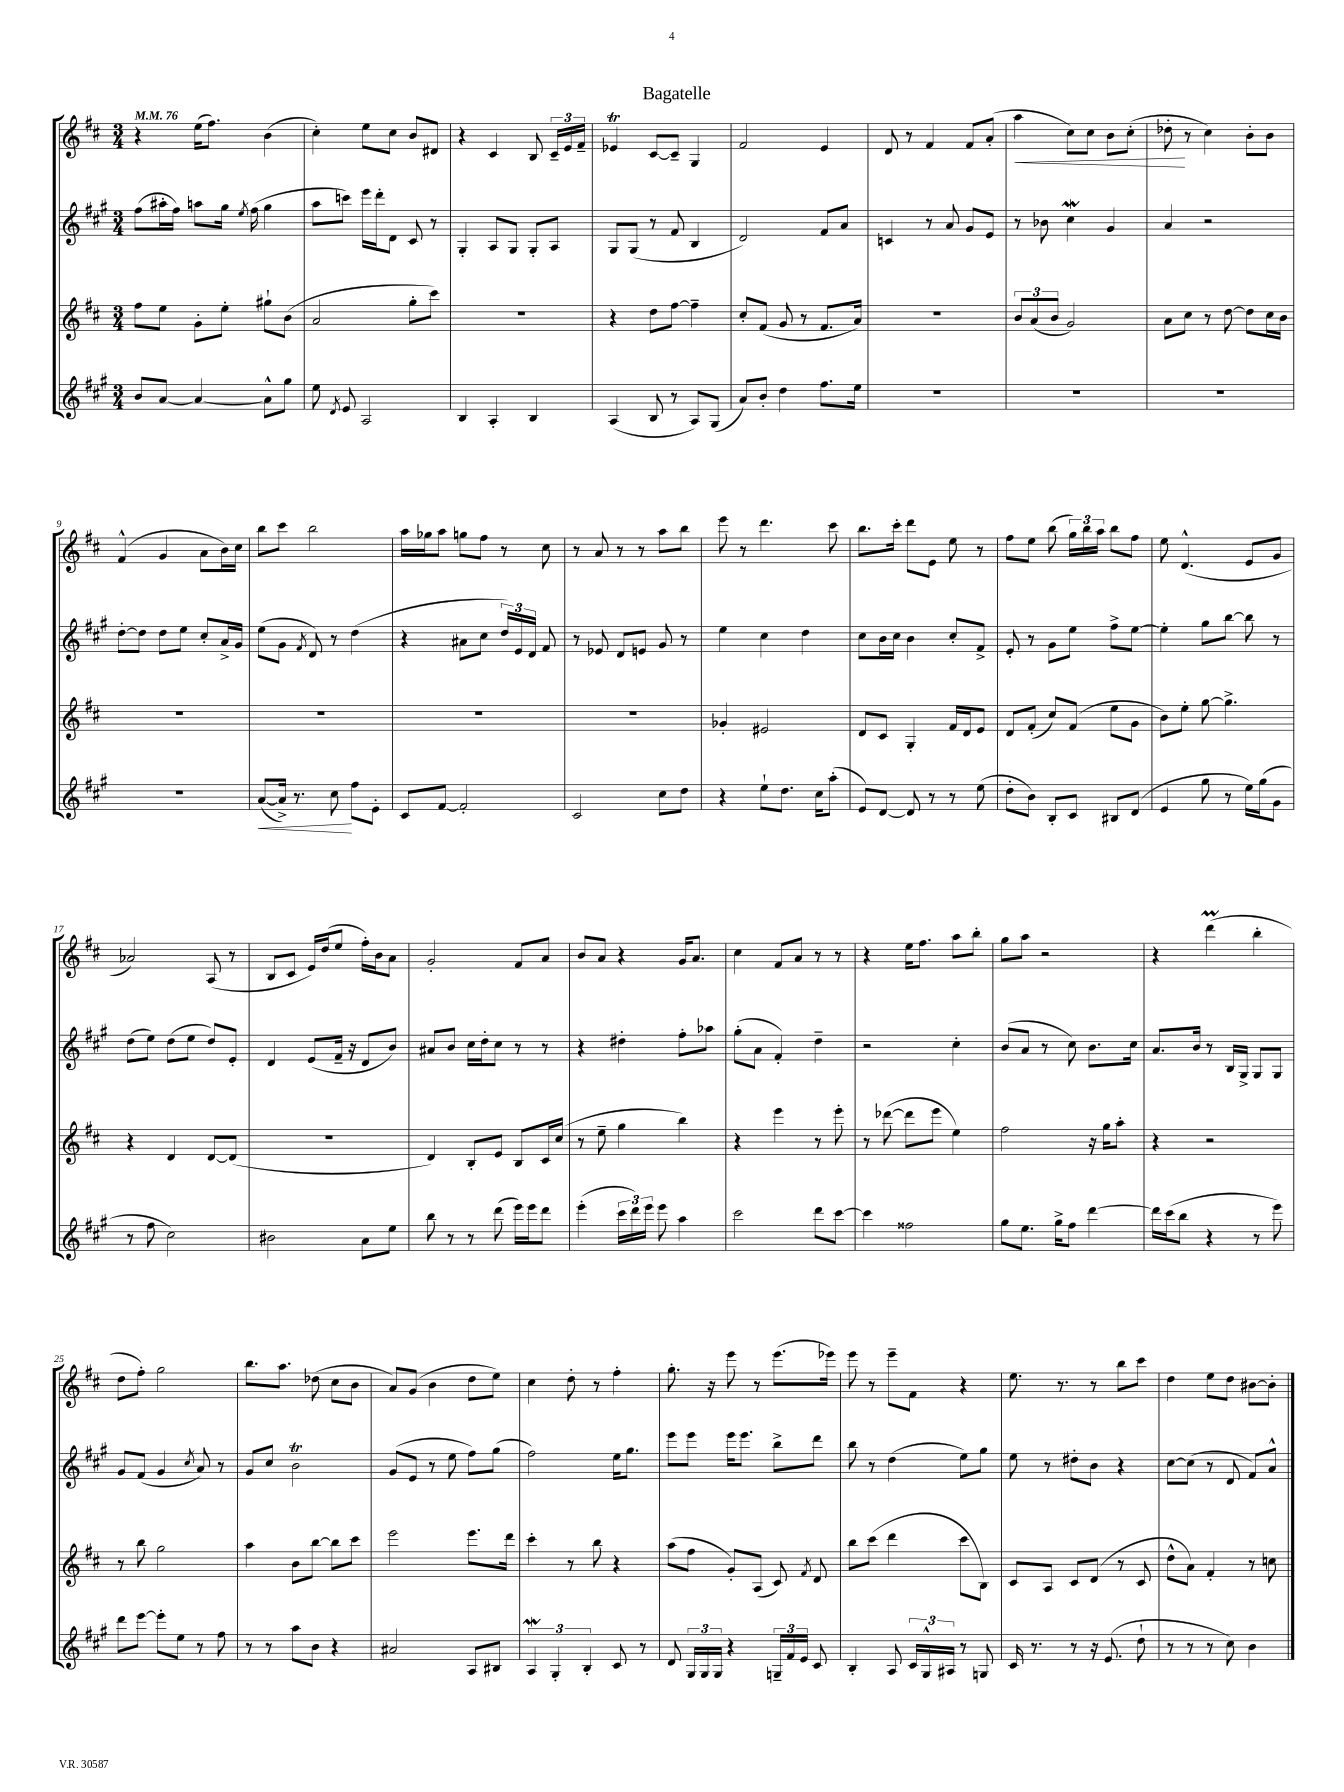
\header { title = "Bagatelle" }
<<
\new StaffGroup <<
\new Staff = "s0" {
    \clef treble \key d \major \numericTimeSignature \time 3/4 \tempo 4 = 76
    \autoBeamOff r4 e''16[( fis''8.]) b'4( |
    cis''4-.) e''8[ cis''8] b'8[ dis'8] |
    r4 cis'4 b8 \tuplet 3/2 { cis'16[-- e'16 fis'16]-- } |
    ees'4\trill cis'8[~ cis'8]-- g4 |
    fis'2 e'4 |
    d'8 r8 fis'4 fis'8[ a'8]-.( |
    a''4\< cis''8[) cis''8] b'8[ cis''8]-.( |
    des''8-.\! r8 cis''4) b'8[-. b'8] |
    fis'4-^( g'4 a'8[ b'16) cis''16] |
    b''8[ cis'''8] b''2 |
    a''16[ ges''16 a''8] g''8[ fis''8] r8 cis''8 |
    r8 a'8 r8 r8 a''8[ b''8] |
    e'''8 r8 d'''4. cis'''8 |
    b''8.[ cis'''16]-. d'''8[ e'8] e''8 r8 |
    fis''8[ e''8] b''8( \tuplet 3/2 { g''16[) b''16 a''16] } b''8[ fis''8] |
    e''8 d'4.-^( e'8[ g'8] |
    aes'2) a8( r8 |
    b8[ cis'8] e'16[) d''16( e''8] fis''16[-.) b'16 a'8] |
    g'2-. fis'8[ a'8] |
    b'8[ a'8] r4 g'16[ a'8.] |
    cis''4 fis'8[ a'8] r8 r8 |
    r4 e''16[ fis''8.] a''8[ b''8]-. |
    g''8[ a''8] r2 |
    r4 d'''4\prall( b''4-. |
    d''8[ fis''8]-.) g''2 |
    b''8.[ a''8.] des''8( cis''8[ b'8] |
    a'8[) g'8]( b'4 d''8[ e''8]) |
    cis''4 d''8-. r8 fis''4-. |
    g''8.-. r16 e'''8 r8 e'''8.[( ees'''16]) |
    e'''8 r8 e'''8[-- fis'8] r4 |
    e''8. r8. r8 b''8[ cis'''8] |
    d''4 e''8[ d''8] bis'8[~ bis'8]-. \bar "|." |
}
\new Staff = "s1" {
    \clef treble \key a \major \numericTimeSignature \time 3/4
    \autoBeamOff fis''8[( ais''16-. fis''16]) a''8[ gis''16] \acciaccatura { e''8 } fis''16( gis''4 |
    a''8[ c'''8]) e'''16[ d'''16-. d'8] cis'8 r8 |
    gis4-. a8[ gis8] gis8[-. a8] |
    gis8[ gis8]( r8 fis'8 b4 |
    d'2) fis'8[ a'8] |
    c'4 r8 a'8 gis'8[ e'8] |
    r8 bes'8 cis''4\mordent gis'4 |
    a'4 r2 |
    d''8[~-. d''8] d''8[ e''8] cis''8[-. a'16-> gis'16] |
    e''8[( gis'8] \acciaccatura { fis'8 } d'8) r8 d''4( |
    r4 ais'8[ cis''8] \tuplet 3/2 { d''16[) e'16 d'16] } fis'8 |
    r8 ees'8 d'8[ e'8] gis'8 r8 |
    e''4 cis''4 d''4 |
    cis''8[ b'16 cis''16] b'4 cis''8[-. fis'8]-> |
    e'8-. r8 gis'8[ e''8] fis''8[-> e''8]~ |
    e''4-. gis''8[ b''8]~ b''8 r8 |
    d''8[( e''8]) d''8[( e''8] d''8[) e'8]-. |
    d'4 e'8[( fis'16]-- r16 d'8[ b'8]) |
    ais'8[ b'8] cis''16[ d''16-. cis''8] r8 r8 |
    r4 dis''4-. fis''8[-. aes''8] |
    gis''8[-.( a'8] fis'4-.) d''4-- |
    r2 cis''4-. |
    b'8[( a'8] r8 cis''8) b'8.[ cis''16] |
    a'8.[ b'16] r8 b16[ gis16]-> gis8[ gis8] |
    gis'8[ fis'8]( gis'4 \acciaccatura { cis''8 } a'8) r8 |
    gis'8[ cis''8] b'2\trill |
    gis'8[( e'8] r8 e''8 fis''8[) gis''8]( |
    fis''2) e''16[ gis''8.] |
    e'''8[ e'''8] e'''16[ e'''8.] b''8[-> d'''8] |
    b''8 r8 d''4( e''8[) gis''8] |
    e''8 r8 dis''8[-. b'8] r4 |
    cis''8[~ cis''8]( r8 d'8 fis'8[) a'8]-^ \bar "|." |
}
\new Staff = "s2" {
    \clef treble \key d \major \numericTimeSignature \time 3/4
    \autoBeamOff fis''8[ e''8] g'8[-. e''8]-. gis''8[-! b'8]( |
    a'2 g''8[-. cis'''8]) |
    R2. |
    r4 d''8[ fis''8]~ fis''4-- |
    cis''8[-. fis'8]( g'8 r8 fis'8.[ a'16]) |
    R2. |
    \tuplet 3/2 { b'8[ a'8( b'8] } g'2) |
    a'8[ cis''8] r8 d''8~ d''8[ cis''16 b'16] |
    R2. |
    R2. |
    R2. |
    R2. |
    ges'4-. eis'2 |
    d'8[ cis'8] g4-. fis'16[ d'16 e'8] |
    d'8[ fis'8]-.( cis''8[) fis'8]( e''8[ g'8] |
    b'8[) e''8]-. g''8~ g''4.-> |
    r4 d'4 d'8[~ d'8]( |
    R2. |
    d'4) b8[-. e'8] b8[ cis'16 cis''16]( |
    r8 e''8-- g''4 b''4) |
    r4 e'''4 r8 e'''8-. |
    r8 des'''8~( des'''8[ e'''8] e''4) |
    fis''2 r16 g''16[ a''8]-. |
    r4 r2 |
    r8 b''8 g''2 |
    a''4 b'8[ b''8]~ b''8[ cis'''8] |
    e'''2 e'''8.[ d'''16] |
    cis'''4-. r8 b''8 r4 |
    a''8[( fis''8] g'8[-.) a8]( cis'8) \acciaccatura { fis'8 } d'8 |
    b''8[ cis'''8]( d'''4 cis'''8[ b8]) |
    cis'8[ a8] cis'8[ d'8]( r8 cis'8 |
    d''8[-^ a'8]) fis'4-. r8 c''8 \bar "|." |
}
\new Staff = "s3" {
    \clef treble \key a \major \numericTimeSignature \time 3/4
    \autoBeamOff b'8[ a'8]~ a'4~ a'8[-^ gis''8] |
    e''8 \acciaccatura { d'8 } e'8 a2 |
    b4 a4-. b4 |
    a4( b8 r8 a8[) gis8]( |
    a'8[) b'8]-. d''4 fis''8.[ e''16] |
    R2. |
    R2. |
    R2. |
    R2. |
    a'8[~\<( a'16]->) r8. cis''8\! fis''8[ e'8]-. |
    cis'8[ fis'8]~ fis'2-. |
    cis'2 cis''8[ d''8] |
    r4 e''8[-! d''8.] cis''16[ a''8]-.( |
    e'8[) d'8]~ d'8 r8 r8 e''8( |
    d''8[-. b'8]) b8[-. cis'8] bis8[ d'8]( |
    e'4 gis''8 r8 e''16[) gis''16( gis'8] |
    r8 fis''8 cis''2) |
    bis'2 a'8[ e''8] |
    b''8 r8 r8 d'''8( e'''16[) e'''16 d'''8] |
    e'''4-.( \tuplet 3/2 { cis'''16[ d'''16) e'''16] } e'''8 a''4 |
    cis'''2 d'''8[ cis'''8]~ |
    cis'''4 fisis''2 |
    gis''8[ e''8.] gis''16[-> fis''8] d'''4~ |
    d'''16[ cis'''16( b''8] r4 r8 e'''8) |
    d'''8[ e'''8]~ e'''8[-. e''8] r8 fis''8 |
    r8 r8 a''8[ b'8] r4 |
    ais'2 a8[ bis8] |
    \tuplet 3/2 { a4\mordent gis4-. b4-. } cis'8 r8 |
    d'8 \tuplet 3/2 { gis16[ gis16 gis16] } r4 \tuplet 3/2 { g16[-- fis'16 e'16] } cis'8 |
    b4-. a8 \tuplet 3/2 { cis'16[ gis16-^ ais16] } r8 g8 |
    cis'16 r8. r8 r16 e'8.( d''8-! |
    r8 r8 r8 cis''8) b'4 \bar "|." |
}
>>
>>
